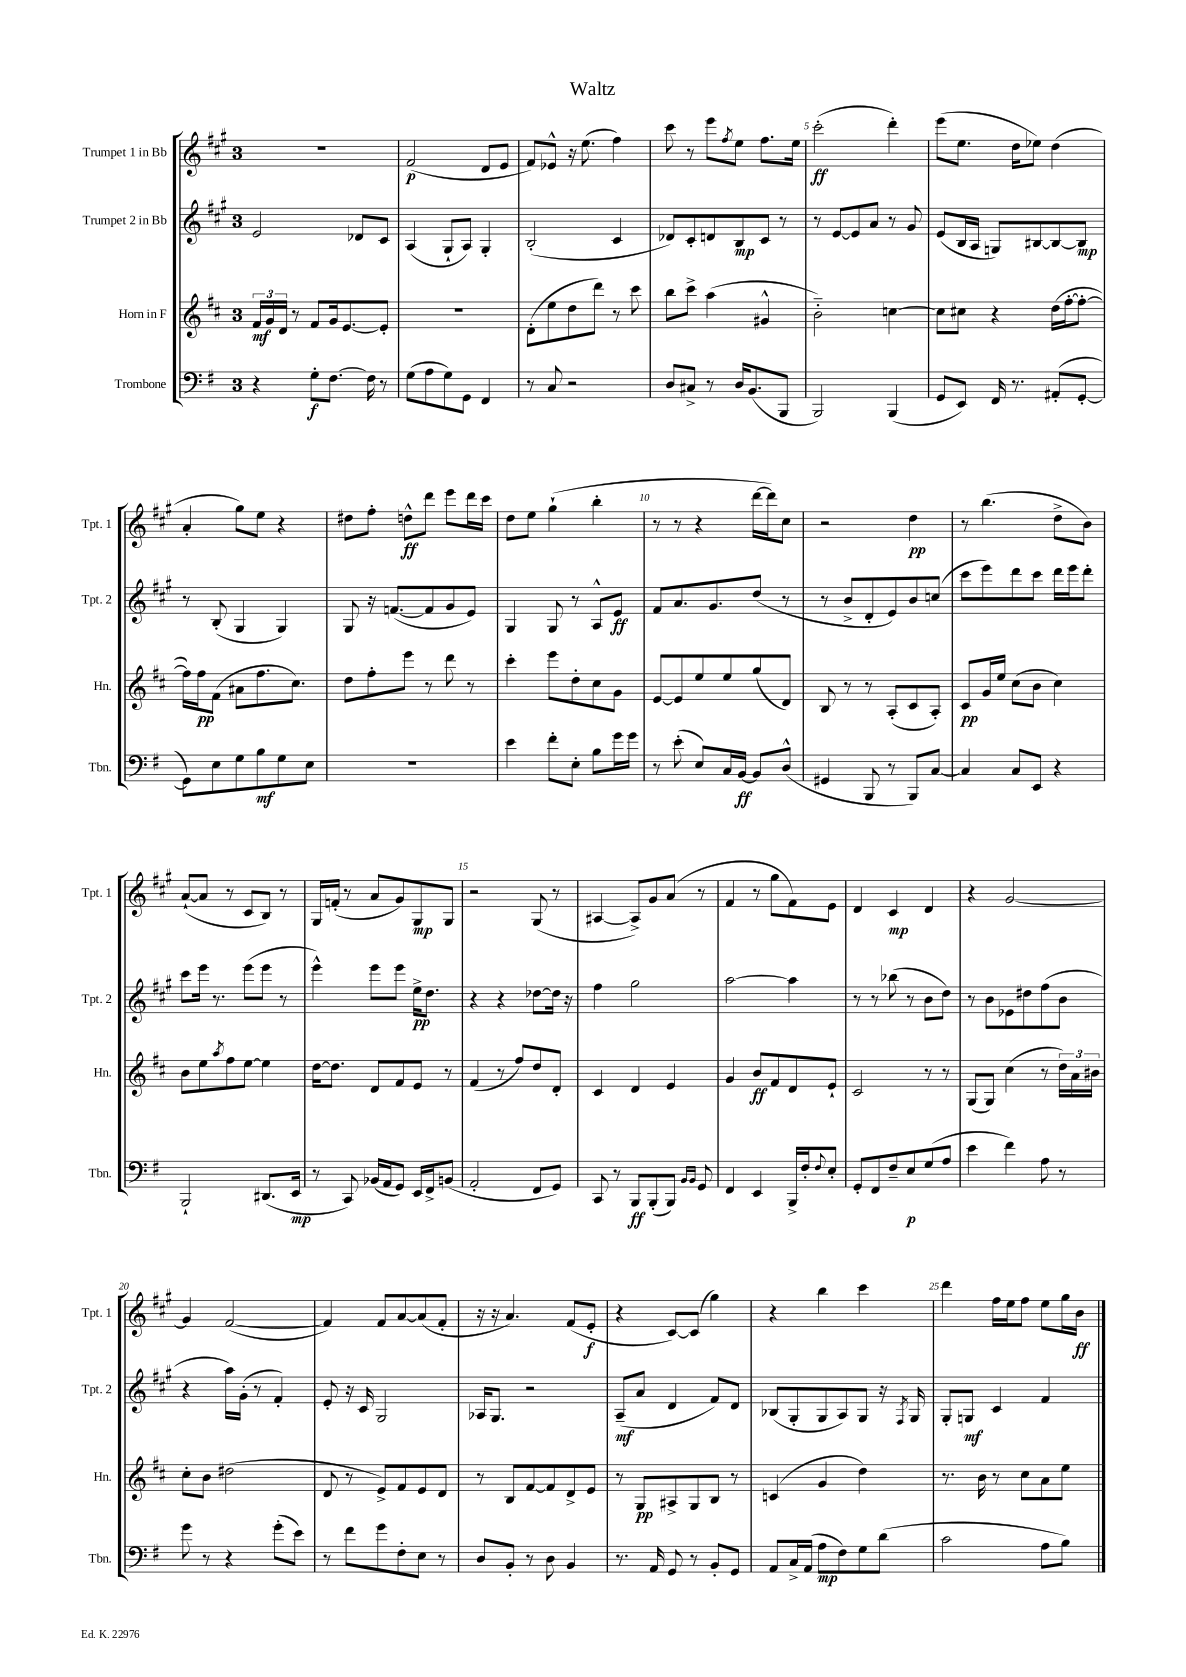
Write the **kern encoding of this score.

**kern	**dynam	**kern	**dynam	**kern	**dynam	**kern	**dynam
*part4	*part4	*part3	*part3	*part2	*part2	*part1	*part1
*staff4	*staff4	*staff3	*staff3	*staff2	*staff2	*staff1	*staff1
*I"Trombone	*	*I"Horn in F	*	*I"Trumpet 2 in Bb	*	*I"Trumpet 1 in Bb	*
*I'Tbn.	*	*I'Hn.	*	*I'Tpt. 2	*	*I'Tpt. 1	*
*clefF4	*	*clefG2	*	*clefG2	*	*clefG2	*
*k[f#]	*	*k[f#c#]	*	*k[f#c#g#]	*	*k[f#c#g#]	*
*M3/4	*	*M3/4	*	*M3/4	*	*M3/4	*
=1	=1	=1	=1	=1	=1	=1	=1
4r	.	24f#/LL	mf	2e/	.	2.r	.
.	.	24g/	.	.	.	.	.
.	.	24d/JJ	.	.	.	.	.
.	.	8r	.	.	.	.	.
8G'\L	f	8f#/L	.	.	.	.	.
[8.F#\J	.	16g/k	.	.	.	.	.
.	.	[8.e/	.	.	.	.	.
.	.	.	.	8d-X/L	.	.	.
16F#\]	.	.	.	.	.	.	.
8r	.	8e'/J]	.	8c#/J	.	.	.
=2	=2	=2	=2	=2	=2	=2	=2
(8G\L	.	2.r	.	(4A/	.	(2f#/	p
8A\	.	.	.	.	.	.	.
8G\)	.	.	.	8G#`/L	.	.	.
8GG\J	.	.	.	8A/J)	.	.	.
4FF#/	.	.	.	4G#'/	.	8d/L	.
.	.	.	.	.	.	8e/J	.
=3	=3	=3	=3	=3	=3	=3	=3
8r	.	(8d'\L	.	(2B'/	.	8f#/L)	.
8C/	.	8ee\	.	.	.	8e-X^^/J	.
2r	.	8dd\	.	.	.	16r	.
.	.	.	.	.	.	(8.ee\	.
.	.	8ddd\J)	.	.	.	.	.
.	.	8r	.	4c#/	.	4ff#\)	.
.	.	8ccc#\	.	.	.	.	.
=4	=4	=4	=4	=4	=4	=4	=4
8D/L	.	8bb\L	.	8d-X/L)	.	8ccc#\	.
8C#X^/J	.	8ccc#^\J	.	8c#'/	.	8r	.
8r	.	(4aa\	.	8dn/	.	8eee\L	.
.	.	.	.	.	.	8qff#/	.
16D/KL	.	.	.	8B/	mp	8ee\J	.
(8.BB/	.	.	.	.	.	.	.
.	.	4g#X^^/	.	8c#/J	.	8.ff#\L	.
8BBB/J	.	.	.	8r	.	.	.
.	.	.	.	.	.	16ee\Jk	.
=5	=5	=5	=5	=5	=5	=5	=5
2BBB/)	.	2b\)	.	8r	.	(2ccc#'\	ff
.	.	.	.	[8e/L	.	.	.
.	.	.	.	8e/]	.	.	.
.	.	.	.	8a/J	.	.	.
(4BBB/	.	[4ccn\	.	8r	.	4ddd'\)	.
.	.	.	.	8g#/	.	.	.
=6	=6	=6	=6	=6	=6	=6	=6
8GG/L	.	8cc\L]	.	(8e/L	.	(8eee\L	.
8EE/J)	.	8cc#X\J	.	16B/L	.	8.ee\J	.
.	.	.	.	16A/JJ	.	.	.
16FF#/	.	4r	.	8Gn/L)	.	.	.
8.r	.	.	.	.	.	16dd\KL	.
.	.	.	.	[8B#X/	.	8ee-X\J)	.
(8AA#X'/L	.	(16dd\LL	.	8B#/_	.	(4dd\	.
.	.	[16ff#'\J	.	.	.	.	.
[8GG'/J	.	8ff#'\J_	.	8B#/J]	mp	.	.
!!LO:LB:g=z
=7	=7	=7	=7	=7	=7	=7	=7
8GG\L])	.	16ff#\LL])	.	8r	.	4a'/	.
.	.	16ff#\J	pp	.	.	.	.
8E\	.	(8f#\J	.	(8B'/	.	.	.
8G\	.	8a#X\L	.	4G#/	.	8gg#\L)	.
8B\	mf	8.ff#\	.	.	.	8ee\J	.
8G\	.	.	.	4G#/)	.	4r	.
.	.	8.cc#\J)	.	.	.	.	.
8E\J	.	.	.	.	.	.	.
=8	=8	=8	=8	=8	=8	=8	=8
2.r	.	8dd\L	.	8G#/	.	8dd#X\L	.
.	.	8ff#'\	.	16r	.	8ff#'\J	.
.	.	.	.	([8.fn/L	.	.	.
.	.	8eee\J	.	.	.	8ddn^^\L	ff
.	.	8r	.	8f/]	.	8ddd\J	.
.	.	8ddd\	.	8g#/	.	8eee\L	.
.	.	8r	.	8e/J)	.	16ddd\L	.
.	.	.	.	.	.	16ccc#\JJ	.
=9	=9	=9	=9	=9	=9	=9	=9
4e\	.	4ccc#'\	.	4G#/	.	8dd\L	.
.	.	.	.	.	.	8ee\J	.
8f#'\L	.	8eee\L	.	8G#/	.	(4gg#`\	.
8E'\J	.	8dd'\	.	8r	.	.	.
8B\L	.	8cc#\	.	8A^^/L	.	4bb'\	.
16g\L	.	8g\J	.	8e/J	ff	.	.
16g\JJ	.	.	.	.	.	.	.
=10	=10	=10	=10	=10	=10	=10	=10
8r	.	[8e/L	.	8f#/L	.	8r	.
(8e'\	.	8e/]	.	8.a/	.	8r	.
8E/L)	.	8ee/	.	.	.	4r	.
.	.	.	.	8.g#/	.	.	.
16C/L	.	8ee/	.	.	.	.	.
[16BB/JJ	ff	.	.	.	.	.	.
8BB/L]	.	(8gg/	.	(8dd/J	.	[16ddd\LL	.
.	.	.	.	.	.	16ddd\J])	.
(8D^^/J	.	8d/J)	.	8r	.	8cc#\J	.
=11	=11	=11	=11	=11	=11	=11	=11
4GG#X/	.	8B/	.	8r	.	2r	.
.	.	8r	.	8b^/L	.	.	.
8BBB/	.	8r	.	8d'/	.	.	.
8r	.	(8A'/L	.	8e/)	.	.	.
8BBB/L)	.	8c#/	.	8b/	.	4dd\	pp
[8C/J	.	8A'/J)	.	(8ccn/J	.	.	.
=12	=12	=12	=12	=12	=12	=12	=12
4C/]	.	8c#/L	pp	8ccc#\L	.	8r	.
.	.	16g/L	.	8eee\)	.	(4.bb\	.
.	.	16ee/JJ	.	.	.	.	.
8C/L	.	(8cc#\L	.	8ddd\	.	.	.
8EE/J	.	8b\J	.	8ccc#\J	.	.	.
4r	.	4cc#\)	.	16ddd\LL	.	8dd^\L	.
.	.	.	.	16eee\J	.	.	.
.	.	.	.	8ddd'\J	.	8b\J)	.
!!LO:LB:g=z
=13	=13	=13	=13	=13	=13	=13	=13
2BBB`/	.	8b\L	.	8ccc#\L	.	([8a`/L	.
.	.	8ee\	.	16eee\Jk	.	8a/J]	.
.	.	.	.	8.r	.	.	.
.	.	8qaa/	.	.	.	.	.
.	.	8ff#\	.	.	.	8r	.
.	.	[8ee\J	.	(8eee\L	.	8c#/L	.
(8.DD#X/L	.	4ee\]	.	8eee\J	.	8B/J)	.
.	.	.	.	8r	.	8r	.
16EE/Jk	mp	.	.	.	.	.	.
=14	=14	=14	=14	=14	=14	=14	=14
8r	.	[16dd\KL	.	4eee^^\)	.	16G#/LL	.
.	.	8.dd\J]	.	.	.	(16fn'/JJ	.
8CC/)	.	.	.	.	.	8r	.
(16BB-X/LL	.	8d/L	.	8eee\L	.	8a/L	.
16AA/J	.	.	.	.	.	.	.
8GG/J)	.	8f#/	.	8eee\J	.	8g#/)	.
16EE/LL	.	8e/J	.	16ee^\KL	pp	8G#/	mp
16FF#^/J	.	.	.	8.dd\J	.	.	.
(8BBn/J	.	8r	.	.	.	8G#/J	.
=15	=15	=15	=15	=15	=15	=15	=15
2AA'/	.	(4f#/	.	4r	.	2r	.
.	.	8r	.	4r	.	.	.
.	.	8ff#/L)	.	.	.	.	.
8FF#/L	.	8dd/	.	[8dd-X\L	.	(8G#/	.
8GG/J)	.	8d'/J	.	16dd-\Jk]	.	8r	.
.	.	.	.	16r	.	.	.
=16	=16	=16	=16	=16	=16	=16	=16
8CC/	.	4c#/	.	4ff#\	.	[4A#X/	.
8r	.	.	.	.	.	.	.
8BBB/L	ff	4d/	.	2gg#\	.	8A#^/L])	.
(8BBB'/	.	.	.	.	.	8g#/	.
8BBB/J)	.	4e/	.	.	.	(8a/J	.
16qqBB/LL	.	.	.	.	.	.	.
16qqBB/JJ	.	.	.	.	.	.	.
8GG/	.	.	.	.	.	8r	.
=17	=17	=17	=17	=17	=17	=17	=17
4FF#/	.	4g/	.	[2aa\	.	4f#/	.
4EE/	.	8b/L	ff	.	.	8r	.
.	.	8f#/	.	.	.	8gg#\L	.
16BBB^/LL	.	8d/	.	4aa\]	.	8f#\)	.
16F#'/J	.	.	.	.	.	.	.
8qqF#/	.	.	.	.	.	.	.
8E'/J	.	8e`/J	.	.	.	8e\J	.
=18	=18	=18	=18	=18	=18	=18	=18
8GG'/L	.	2c#/	.	8r	.	4d/	.
8FF#/	.	.	.	8r	.	.	.
8F#~/	.	.	.	(8bb-X\	.	4c#/	mp
8E/	p	.	.	8r	.	.	.
(8G/	.	8r	.	8b\L	.	4d/	.
8A/J	.	8r	.	8dd\J)	.	.	.
=19	=19	=19	=19	=19	=19	=19	=19
4e\	.	(8G/L	.	8r	.	4r	.
.	.	8G/J)	.	8b\L	.	.	.
4f#\)	.	(4cc#\	.	8e-X\	.	[2g#/	.
.	.	.	.	8dd#X\	.	.	.
8A\	.	8r	.	(8ff#\	.	.	.
8r	.	24dd\LL)	.	8b\J	.	.	.
.	.	24a\	.	.	.	.	.
.	.	24b#X\JJ	.	.	.	.	.
!!LO:LB:g=z
=20	=20	=20	=20	=20	=20	=20	=20
8g\	.	8cc#'\L	.	4r	.	4g#/]	.
8r	.	8b\J	.	.	.	.	.
4r	.	(2dd#X\	.	16aa\LL)	.	([2f#/	.
.	.	.	.	(16g#'\JJ	.	.	.
.	.	.	.	8r	.	.	.
(8g'\L	.	.	.	4f#'/)	.	.	.
8e\J)	.	.	.	.	.	.	.
=21	=21	=21	=21	=21	=21	=21	=21
8r	.	8d/	.	8e'/	.	4f#/])	.
8f#\L	.	8r	.	16r	.	.	.
.	.	.	.	16c#/	.	.	.
8g\	.	8e^/L)	.	2G#/	.	8f#/L	.
8F#'\	.	8f#/	.	.	.	[8a/	.
8E\J	.	8e/	.	.	.	(8a/]	.
8r	.	8d/J	.	.	.	8f#'/J	.
=22	=22	=22	=22	=22	=22	=22	=22
8D/L	.	8r	.	16A-X/KL	.	16r	.
.	.	.	.	8.G#/J	.	16r	.
8BB'/J	.	8B/L	.	.	.	4.a/)	.
8r	.	[8f#/	.	2r	.	.	.
8D\	.	8f#/]	.	.	.	.	.
4BB/	.	8d^/	.	.	.	(8f#/L	.
.	.	8e/J	.	.	.	8e'/J	f
=23	=23	=23	=23	=23	=23	=23	=23
8.r	.	8r	.	(8A~/L	mf	4r	.
.	.	8G/L	pp	8a/J	.	.	.
16AA/	.	.	.	.	.	.	.
8GG/	.	8A#X^/	.	4d/	.	[8c#/L)	.
8r	.	8G/	.	.	.	(8c#/J]	.
8BB'/L	.	8B/J	.	8f#/L)	.	4gg#\)	.
8GG/J	.	8r	.	8d/J	.	.	.
=24	=24	=24	=24	=24	=24	=24	=24
8AA/L	.	(4cn/	.	(8B-X/L	.	4r	.
16C^/L	.	.	.	8G#'/	.	.	.
(16AA/JJ	.	.	.	.	.	.	.
8A\L	mp	4g/	.	8G#/	.	4bb\	.
8F#\)	.	.	.	8A/)	.	.	.
8G\	.	4dd\)	.	8G#/J	.	4ccc#\	.
(8d\J	.	.	.	16r	.	.	.
.	.	.	.	8qF#/	.	.	.
.	.	.	.	16G#/	.	.	.
=25	=25	=25	=25	=25	=25	=25	=25
2c\	.	8.r	.	8G#'/L	.	4ddd\	.
.	.	.	.	8Gn/J	mf	.	.
.	.	16b\	.	.	.	.	.
.	.	8r	.	4c#/	.	16ff#\LL	.
.	.	.	.	.	.	16ee\J	.
.	.	8cc#\L	.	.	.	8ff#\J	.
8A\L	.	8a\	.	4f#/	.	8ee\L	.
8B\J)	.	8ee\J	.	.	.	16gg#\L	.
.	.	.	.	.	.	16b\JJ	ff
==	==	==	==	==	==	==	==
*-	*-	*-	*-	*-	*-	*-	*-
